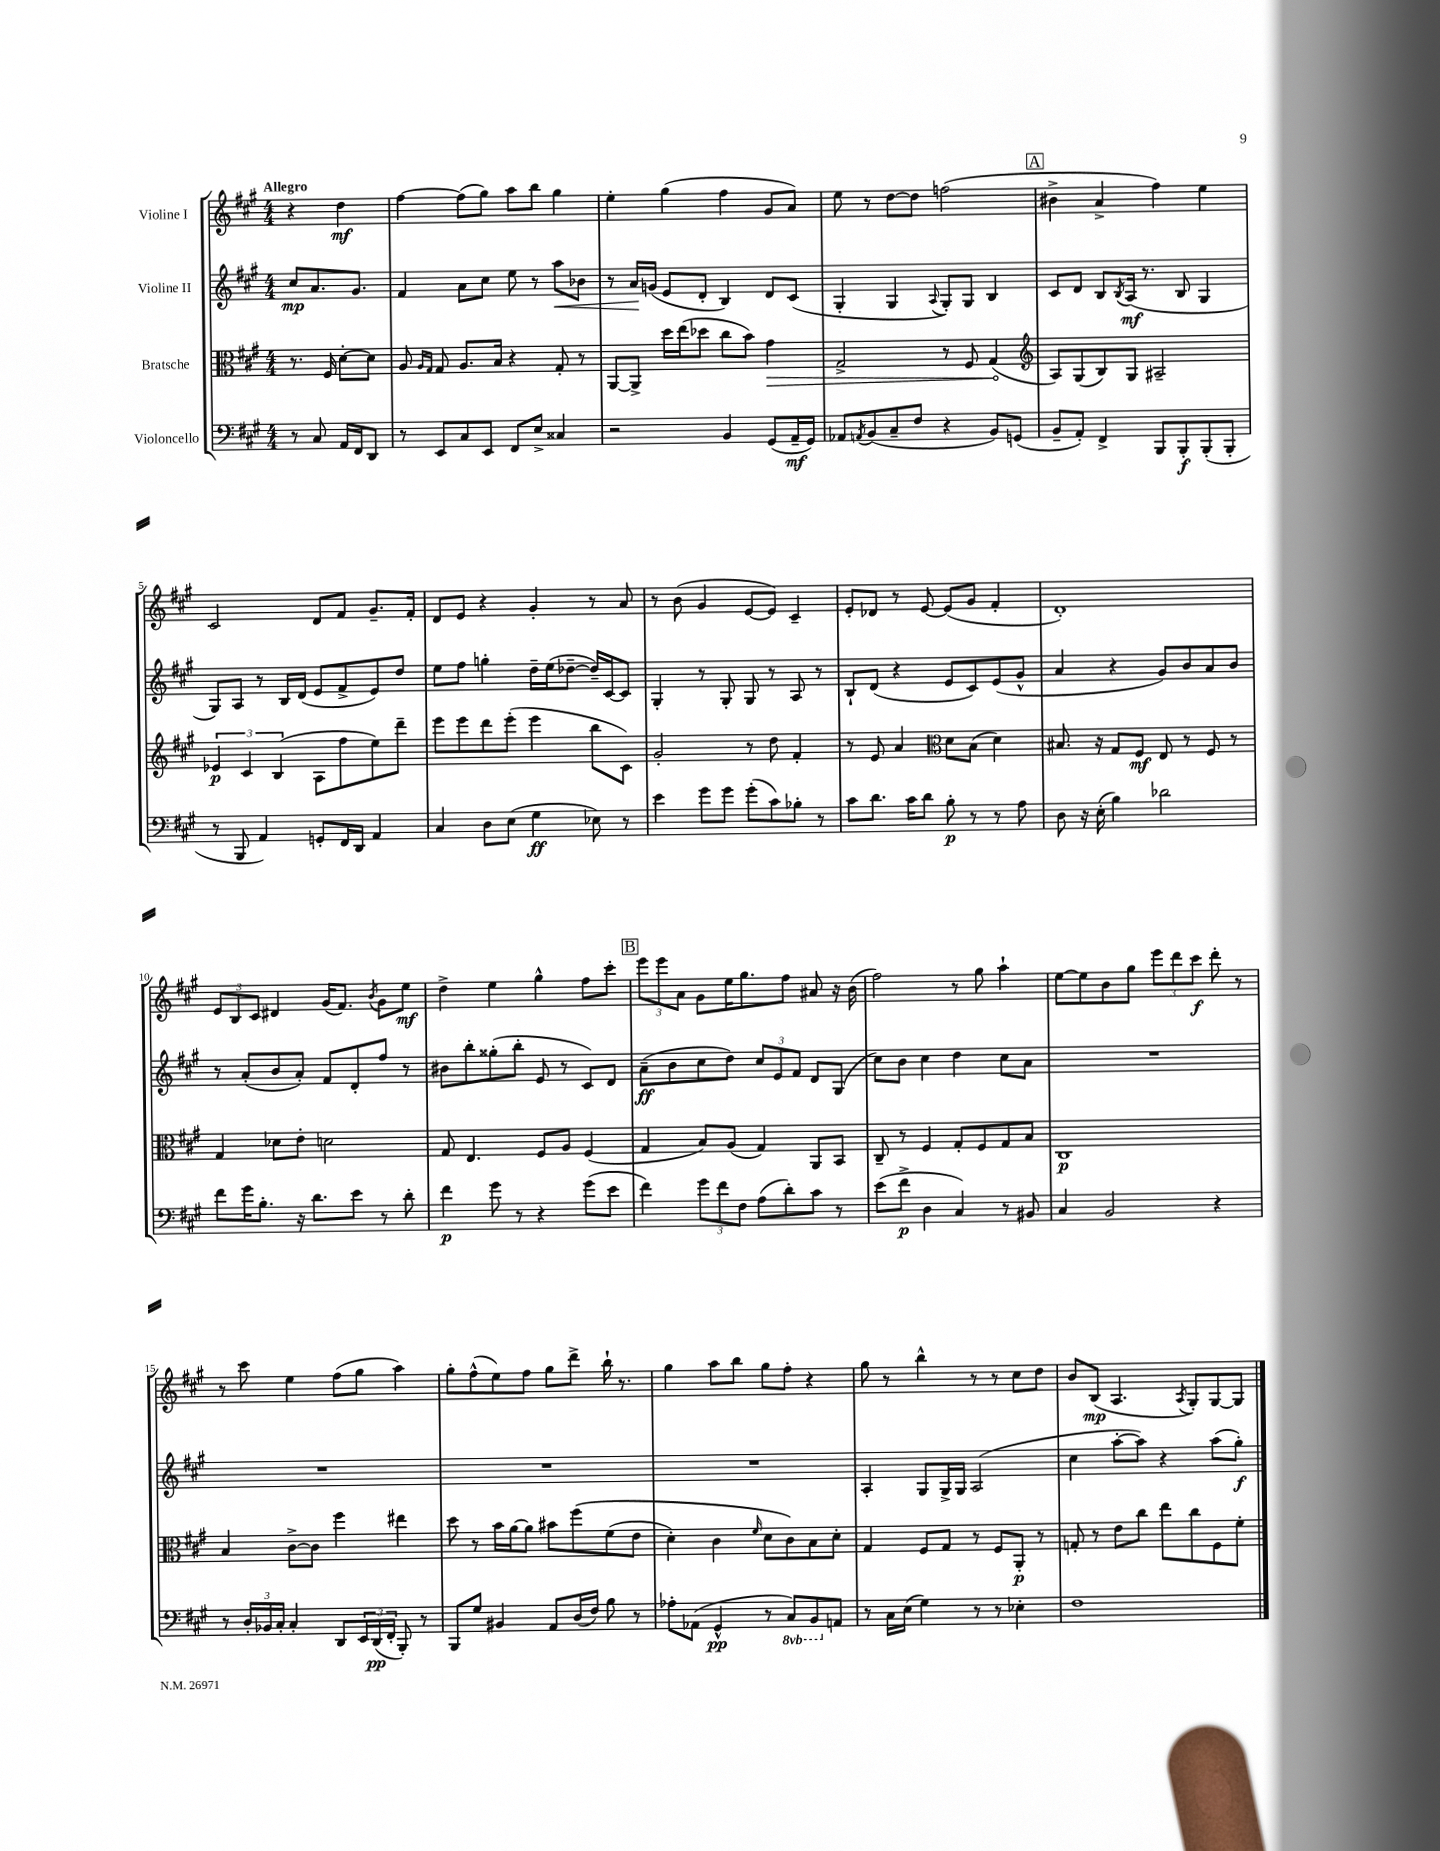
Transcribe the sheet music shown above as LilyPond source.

<<
\new StaffGroup <<
\new Staff = "s0" \with { instrumentName = "Violine I" } {
    \clef treble \key a \major \numericTimeSignature \time 4/4 \partial 2 \tempo "Allegro"
    r4 d''4\mf |
    fis''4~ fis''8( gis''8) a''8 b''8 gis''4 |
    e''4-. gis''4( fis''4 gis'8 a'8) |
    e''8 r8 d''8~ d''8 f''2( |
    \mark \markup { \box "A" } bis'4-> a'4-> fis''4) e''4 |
    cis'2 d'8 fis'8 gis'8.-- fis'16-. |
    d'8 e'8 r4 gis'4-. r8 a'8 |
    r8 b'8( gis'4 e'8~ e'8) cis'4-- |
    e'8-. des'8 r8 e'8~ e'8( gis'8 fis'4-. |
    d'1-.) |
    \tuplet 3/2 { e'8 b8 cis'8 } dis'4 gis'16( fis'8.) \acciaccatura { b'8 } gis'8 e''8\mf |
    d''4-> e''4 gis''4-^ fis''8 cis'''8-. |
    \mark \markup { \box "B" } \tuplet 3/2 { e'''8 e'''8 a'8 } gis'8 e''16 gis''8. fis''8 ais'8 r16 b'16( |
    fis''2) r8 gis''8 a''4-! |
    e''8~ e''8 b'8 gis''8 \tuplet 3/2 { e'''8 d'''8 cis'''8\f } d'''8-. r8 |
    r8 cis'''8 e''4 fis''8( gis''8 a''4) |
    gis''8-. fis''8-^( e''8) fis''8 gis''8 d'''8-> b''16-! r8. |
    gis''4 a''8 b''8 gis''8 fis''8-. r4 |
    gis''8 r8 b''4-^ r8 r8 cis''8 d''8 |
    b'8 b8\mp( a4. \acciaccatura { a8 } gis8-.) gis8~ gis8 \bar "|." |
}
\new Staff = "s1" \with { instrumentName = "Violine II" } {
    \clef treble \key a \major \numericTimeSignature \time 4/4 \partial 2
    cis''8\mp a'8. gis'8. |
    fis'4 a'8 cis''8 e''8 r8 a''8\< bes'8 |
    r8 a'16\! g'16( e'8 d'8-. b4) d'8 cis'8( |
    gis4-. gis4 \appoggiatura { a8 } gis8-.) gis8 b4 |
    \mark \markup { \box "A" } cis'8 d'8 b8 \acciaccatura { b8 } a16\mf( r8. b8 gis4 |
    gis8) a8 r8 b16 d'16( e'8 fis'8-> e'8) d''8 |
    e''8 fis''8 g''4-. d''16-- e''16( des''8~-- des''16--) cis'16~ cis'8 |
    gis4-. r8 gis8-. gis8 r8 a8 r8 |
    b8-! d'8( r4 e'8 cis'8) e'8( gis'8-^ |
    a'4 r4 gis'8) b'8 a'8 b'8 |
    r8 a'8-.( b'8 a'8-.) fis'8 d'8-. fis''8 r8 |
    bis'8 b''8-. gisis''8-.( b''8-. e'8 r8 cis'8) d'8 |
    \mark \markup { \box "B" } a'8--\ff( b'8 cis''8 d''8) \tuplet 3/2 { cis''8 e'8 fis'8 } d'8 gis8( |
    cis''8) b'8 cis''4 d''4 cis''8 a'8 |
    R1 |
    R1 |
    R1 |
    R1 |
    a4-. gis8 gis16-> gis16 a2( |
    cis''4 a''8~-. a''8) r4 a''8( gis''8-.\f) \bar "|." |
}
\new Staff = "s2" \with { instrumentName = "Bratsche" } {
    \clef alto \key a \major \numericTimeSignature \time 4/4 \partial 2
    r8. fis16 d'8~-. d'8 |
    a8 \grace { a16 gis16 } gis8 a8. b16 r4 gis8-. r8 |
    a,8~ a,8-> d''16 e''16( des''8 cis''8 b'8) \once \override Hairpin.circled-tip = ##t gis'4\> |
    gis2-> r8 fis8 gis4\!( |
    \mark \markup { \box "A" } \clef treble a8) gis8( b8) gis8 ais2-- |
    \tuplet 3/2 { ees'4\p cis'4 b4( } a8 fis''8 e''8) d'''8-- |
    e'''8 e'''8 d'''8 e'''8-.( e'''4 b''8 cis'8) |
    gis'2-. r8 d''8 fis'4-. |
    r8 e'8 a'4 \clef alto d'8 b8( d'4) |
    bis8. r16 gis8 fis8\mf e8 r8 fis8 r8 |
    gis4 des'8 e'8-. d'2 |
    gis8 e4. fis8 a8 fis4( |
    \mark \markup { \box "B" } gis4 b8) a8( gis4) a,8 b,8 |
    cis8-- r8 fis4 gis8-. fis8 gis8 b8 |
    cis1\p |
    b4 cis'8~-> cis'8 fis''4 eis''4 |
    d''8 r8 b'16 a'16~ a'8 bis'8 fis''8\( fis'8( e'8 |
    d'4-.) cis'4 \grace { fis'16 } d'8 cis'8\) b8 d'8-. |
    gis4 fis8 gis8 r8 fis8 a,8-.\p r8 |
    g8-. r8 e'8 cis''8 e''8 cis''8 fis8 fis'8-. \bar "|." |
}
\new Staff = "s3" \with { instrumentName = "Violoncello" } {
    \clef bass \key a \major \numericTimeSignature \time 4/4 \set Staff.ottavationMarkups = #ottavation-simple-ordinals \partial 2
    r8 cis8 a,16 fis,16 d,8 |
    r8 e,8 cis8 e,8 fis,8 e8-> cisis4 |
    r2 b,4 gis,8( a,16--\mf gis,16) |
    aes,8 \acciaccatura { a,8 } b,8( cis8-- fis8 r4 b,8) g,8( |
    \mark \markup { \box "A" } b,8-- a,8-.) fis,4-> b,,8 b,,8-.\f b,,8-.( b,,8-. |
    r8 b,,8 a,4) g,8-. fis,16 d,16 a,4 |
    cis4 d8 e8( gis4\ff ees8) r8 |
    e'4 gis'8 gis'8 gis'8-.( cis'8) bes8-. r8 |
    cis'8 d'8. cis'16 d'8 b8-.\p r8 r8 a8 |
    d8 r16 e16-.( b4) des'2 |
    fis'8 gis'16 b8.-. r16 d'8. e'8 r8 d'8-. |
    fis'4\p gis'8 r8 r4 gis'8( e'8 |
    \mark \markup { \box "B" } fis'4) \tuplet 3/2 { gis'8 fis'8 fis8 } a8( d'8-.) cis'8 r8 |
    e'8( fis'8->\p d4 cis4) r8 bis,8 |
    cis4 b,2 r4 |
    r8 \tuplet 3/2 { d16-. bes,16 cis16-. } cis4-. d,8 \tuplet 3/2 { e,16 d,16\pp( fis,16-. } b,,8-.) r8 |
    b,,8 gis8 bis,4 a,8 d16( fis16) b8 r8 |
    aes8-. aes,8( gis,4-^\pp r8 \ottava #-1 cis,8) b,,8 \ottava #0 a,8 |
    r8 cis16 e16( gis4) r8 r8 ees4-. |
    fis1 \bar "|." |
}
>>
>>
